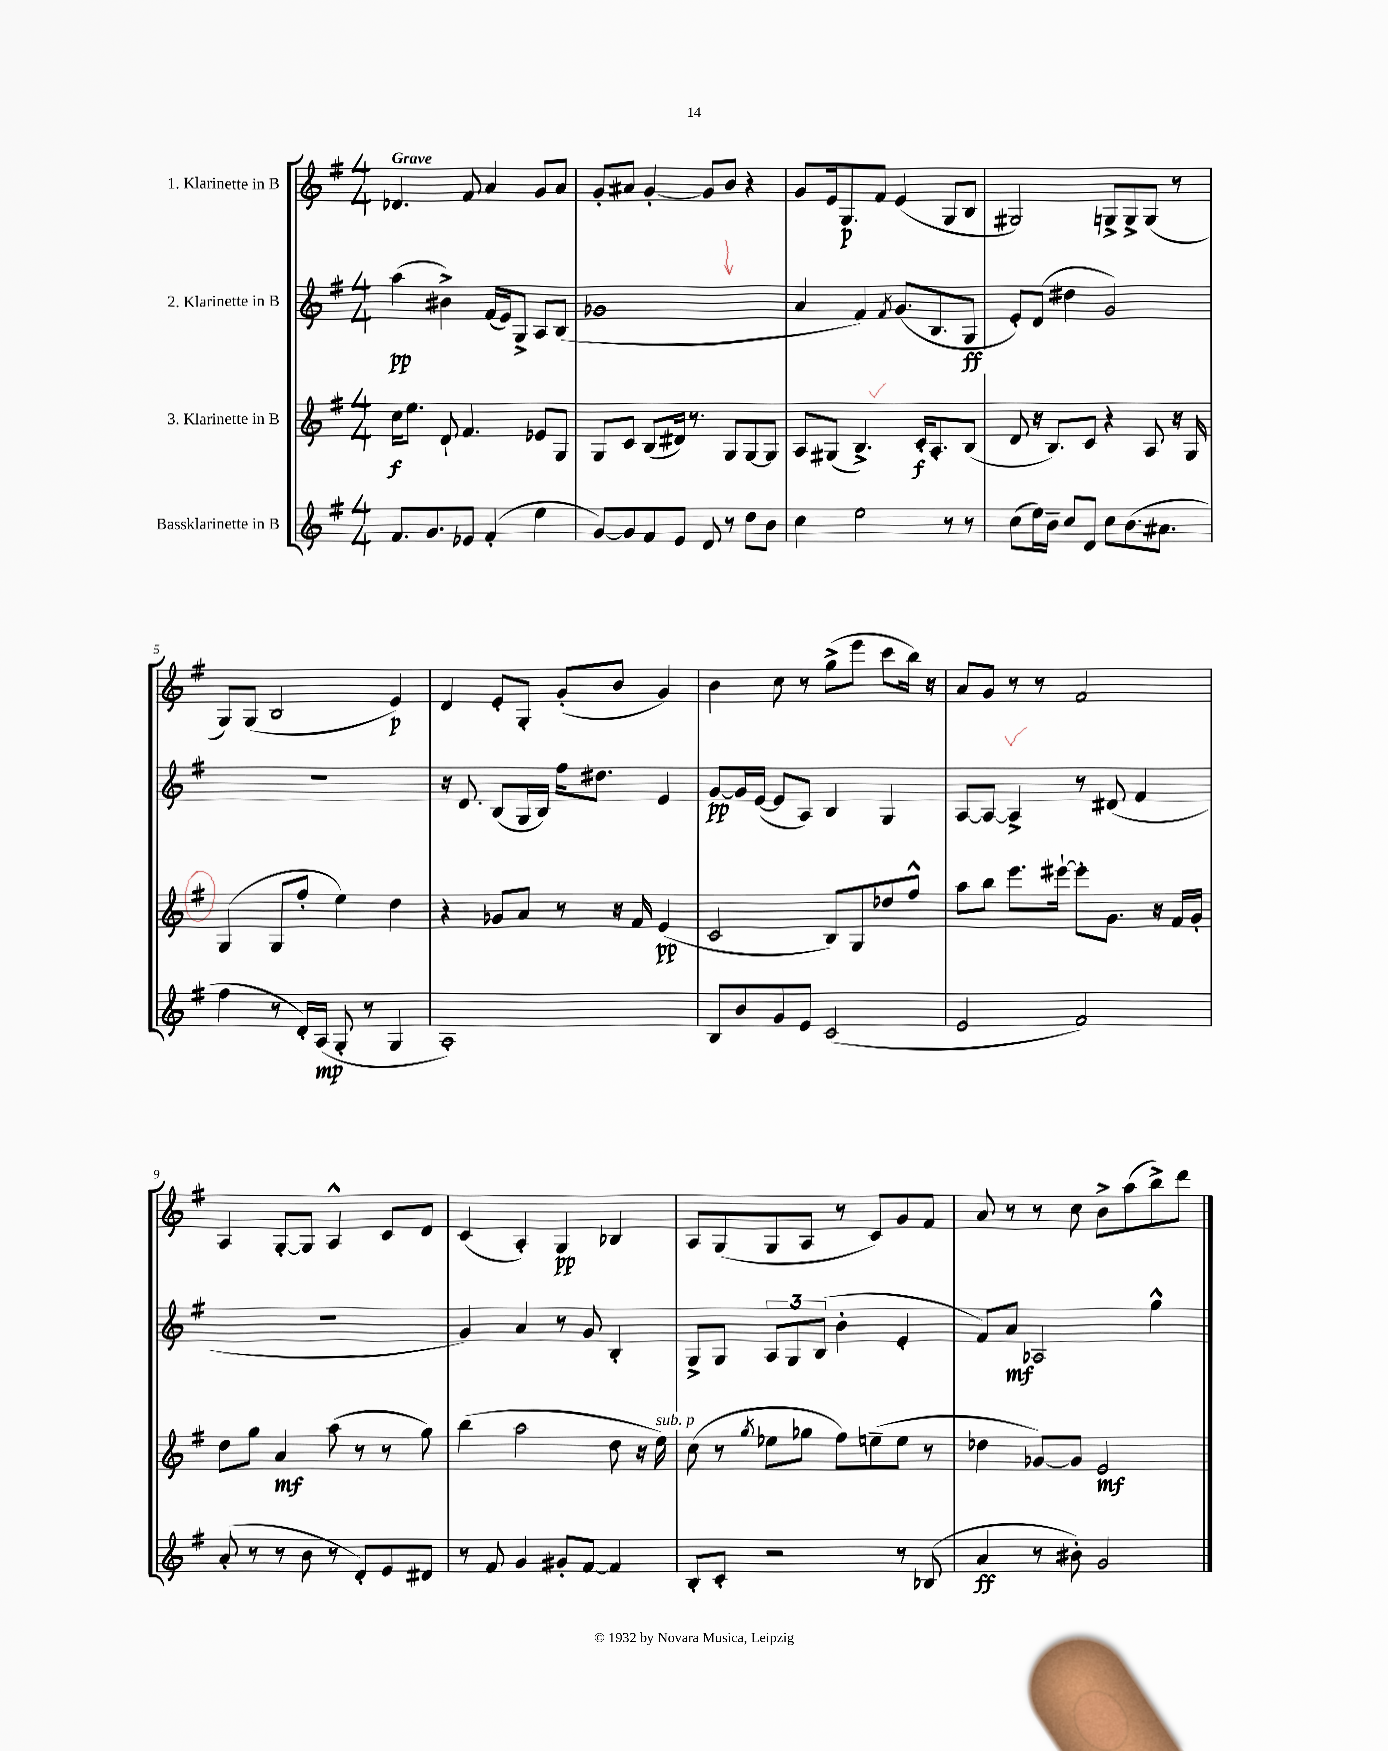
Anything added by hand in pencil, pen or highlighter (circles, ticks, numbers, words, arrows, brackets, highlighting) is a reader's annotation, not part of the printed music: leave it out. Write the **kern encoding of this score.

**kern	**kern	**kern	**kern
*staff4	*staff3	*staff2	*staff1
*clefG2	*clefG2	*clefG2	*clefG2
*k[f#]	*k[f#]	*k[f#]	*k[f#]
*M4/4	*M4/4	*M4/4	*M4/4
8.f#/L	16cc\LK	(4aa\	4.d-/
.	8.ee\J	.	.
8.g/	.	.	.
.	8d`/	4b#^\)	.
8e-/J	4.f#/	.	8f#/
(4f#'/	.	(16f#/LL	4a/
.	.	16e/J)	.
.	.	8G^/J	.
4ee\	8e-/L	8A/L	8g/L
.	8G/J	(8B/J	8a/J
=	=	=	=
[8g/L)	8G/L	1g-	8g'/L
8g/]	8c/J	.	8a#/J
8f#/	(8B/L	.	[4g'/
8e/J	16d#/Jk)	.	.
.	8.r	.	.
8d/	.	.	8g/]L
8r	8G/L	.	8b/J
8dd\L	[8G/	.	4r
8b\J	8G/]J	.	.
=	=	=	=
4cc\	8A/L	4a/	8g/L
.	(8G#/J	.	16e/k
.	.	.	8.G/
2ee\	4.B^/)	4f#/)	.
.	.	.	8f#/J
.	.	8qf#/	.
.	.	(8.g/L	(4e/
.	16c'/LK	.	.
.	8.A'/	8.B/	.
8r	.	.	8G/L
8r	(8B/J	8G/J	8B/J
=	=	=	=
(8cc\L	8d/	8e'/L)	2G#/)
16ee\L)	16r	(8d/J	.
16b~\JJ	8.B/L)	.	.
8cc/L	.	4dd#\	.
8d/J	8c/J	.	.
8cc\L	4r	2g/)	8G^/L
(8.b\	.	.	8G^/
.	8A/	.	(8G/J
8.a#\J	.	.	.
.	16r	.	8r
.	16G/	.	.
=	=	=	=
4ff#\	(4G/	1r	8G/L)
.	.	.	(8G/J
8r	8G/L	.	2B/
16d'/LL)	8ff#'/J	.	.
(16A/JJ	.	.	.
8G'/	4ee\)	.	.
8r	.	.	.
4G/	4dd\	.	4e/)
=	=	=	=
1A')	4r	16r	4d/
.	.	8.d/	.
.	8g-/L	(8B/L	8e'/L
.	8a/J	16G/L	8G'/J
.	.	16B/JJ)	.
.	8r	16ff#\LK	(8g'/L
.	.	8.dd#\J	.
.	16r	.	8b/J
.	16f#/	.	.
.	(4e/	4e/	4g/)
=	=	=	=
8B/L	2c/	[8g/L	4b\
8b/	.	16g/]L	.
.	.	([16e/JJ	.
8g/	.	8e/]L	8cc\
8e/J	.	8A/J)	8r
(2c/	8B/L)	4B/	(8gg^\L
.	8G/	.	8eee\J
.	8dd-/	4G/	8ccc\L
.	8ff#^^/J	.	16bb\Jk)
.	.	.	16r
=	=	=	=
2e/	8aa\L	[8A/L	8a/L
.	8bb\J	8A/_J	8g/J
.	8.eee\L	4A^/]	8r
.	.	.	8r
.	[16eee#`\Jk	.	.
2f#/)	8eee#'\]L	8r	2f#/
.	8.g\J	(8d#/	.
.	.	4f#/	.
.	16r	.	.
.	16f#/LL	.	.
.	16g'/JJ	.	.
=	=	=	=
(8a'/	8dd\L	1r	4A/
8r	8gg\J	.	.
8r	4a/	.	[8G'/L
8b\	.	.	8G/]J
8r	(8aa\	.	4A^^/
8d'/L)	8r	.	.
8e/	8r	.	8c/L
8d#/J	8gg\)	.	8d/J
=	=	=	=
8r	(4bb\	4g/)	(4c/
8f#/	.	.	.
4g/	2aa\	4a/	4A'/)
8g#'/L	.	8r	4G/
[8f#/J	.	8g/	.
4f#/]	8dd\	4B'/	4B-/
.	16r	.	.
.	16ee\)	.	.
=	=	=	=
8B'/L	(8cc\	8G^/L	8A/L
8c'/J	8r	8G/J	(8G/
.	8qgg/	.	.
2r	8ee-\L	12A/L	8G/
.	.	12G/	.
.	8gg-\J	.	8A/J
.	.	(12B/J	.
.	8ff#\L)	4b'\	8r
.	(8ee~\	.	8c/L)
8r	8ee\J	4e'/	8g/
(8B-/	8r	.	8f#/J
=	=	=	=
4a/	4dd-\	8f#/L)	8a/
.	.	8a/J	8r
8r	[8g-/L)	2A-/	8r
8b#'\)	8g-/]J	.	8cc\
2g/	2e/	.	8b^\L
.	.	.	(8aa\
.	.	4gg^^\	8bb^\)
.	.	.	8ddd\J
==	==	==	==
*-	*-	*-	*-
